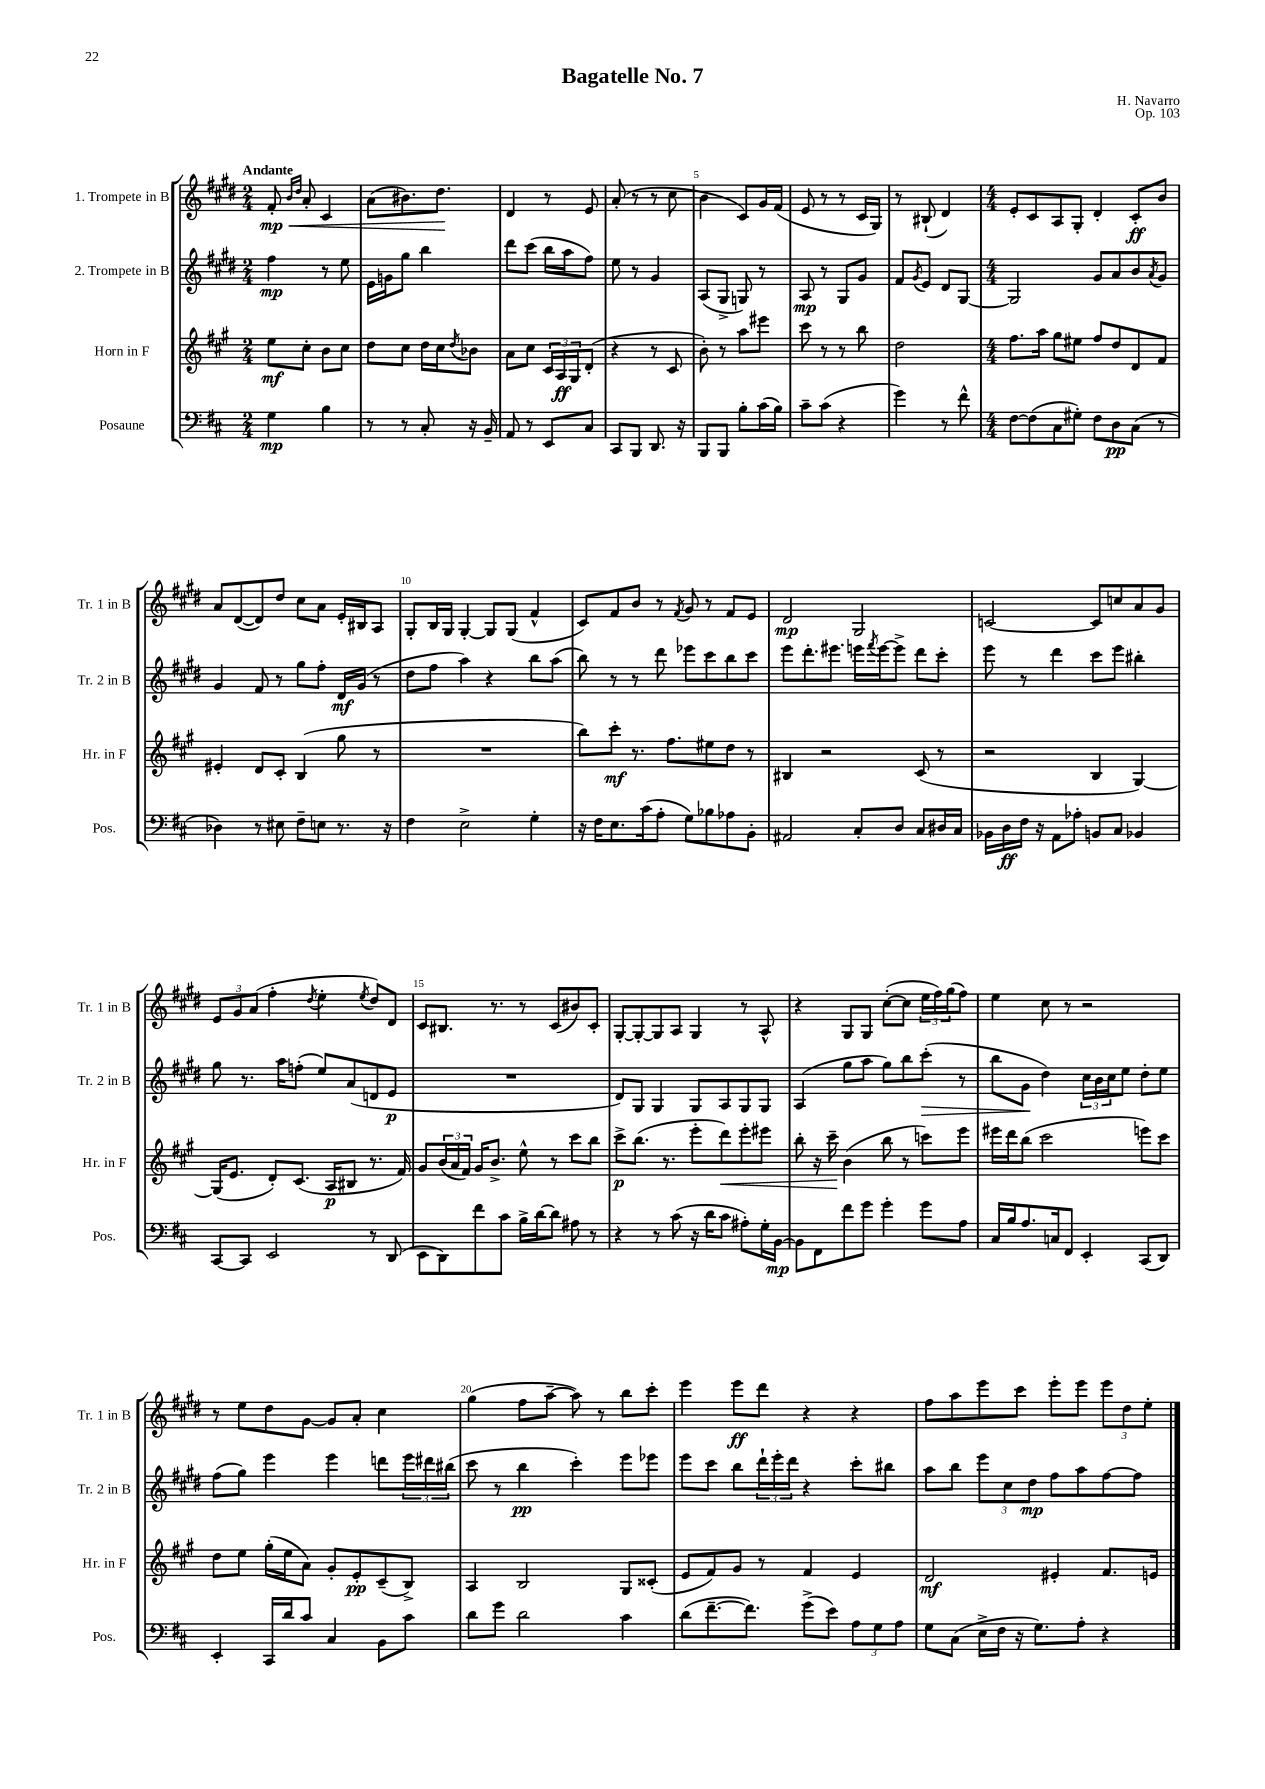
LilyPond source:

\header { title = "Bagatelle No. 7" composer = "H. Navarro" opus = "Op. 103" }
<<
\new StaffGroup <<
\new Staff = "s0" \with { instrumentName = "1. Trompete in B" shortInstrumentName = "Tr. 1 in B" } {
    \clef treble \key e \major \numericTimeSignature \time 2/4 \tempo "Andante"
    fis'8-.\mp\< \grace { b'16 dis''16 } a'8-. cis'4 |
    a'8( bis'8.) dis''8.\! |
    dis'4 r8 e'8 |
    a'8-.( r8 r8 cis''8 |
    b'4 cis'8) gis'16 fis'16( |
    e'8 r8 r8 cis'16 gis16) |
    r8 bis8-!( dis'4) |
    \numericTimeSignature \time 4/4 e'8-. cis'8 a8 gis8-. dis'4-. cis'8-.\ff b'8 |
    a'8 dis'8~( dis'8) dis''8 cis''8 a'8 e'16-. bis16 a8 |
    gis8-. b16 gis16 gis4~-. gis8 gis8( fis'4-^ |
    cis'8) fis'8 b'8 r8 \acciaccatura { fis'8 } gis'8 r8 fis'8 e'8 |
    dis'2\mp gis2 |
    c'2~ c'8 c''8 a'8 gis'8 |
    \tuplet 3/2 { e'8 gis'8 a'8( } fis''4-. \acciaccatura { dis''8 } e''4-. \acciaccatura { e''8 } dis''8) dis'8 |
    cis'8 bis8. r8. r8 cis'8( bis'8) cis'8-. |
    gis8~-. gis8~-. gis8 a8 gis4 r8 a8-^ |
    r4 gis8 gis8 cis''8~-.( cis''8 \tuplet 3/2 { e''16 fis''16) gis''16( } fis''8) |
    e''4 cis''8 r8 r2 |
    r8 e''8 dis''8 gis'8~ gis'8 a'8-. cis''4 |
    gis''4( fis''8 a''8~-- a''8) r8 b''8 cis'''8-. |
    e'''4 e'''8\ff dis'''8 r4 r4 |
    fis''8 a''8 e'''8 cis'''8 e'''8-. e'''8 \tuplet 3/2 { e'''8 dis''8 e''8-. } \bar "|." |
}
\new Staff = "s1" \with { instrumentName = "2. Trompete in B" shortInstrumentName = "Tr. 2 in B" } {
    \clef treble \key e \major \numericTimeSignature \time 2/4
    fis''4\mp r8 e''8 |
    e'16 g'16 gis''8 b''4 |
    dis'''8 cis'''8( b''16 a''16 fis''8) |
    e''8 r8 gis'4 |
    a8( gis8-> g8) r8 |
    a8\mp r8 gis8 gis'8 |
    fis'8 \acciaccatura { gis'8 } e'8 dis'8 gis8~ |
    \numericTimeSignature \time 4/4 gis2 gis'8 a'8 b'8 \acciaccatura { a'8 } gis'8 |
    gis'4 fis'8 r8 gis''8 fis''8-. dis'16\mf gis'16( r8 |
    dis''8 fis''8 a''4) r4 b''8 a''8( |
    b''8) r8 r8 dis'''8 ees'''8 cis'''8 b''8 cis'''8 |
    e'''8 dis'''8.-. eis'''8. e'''16 \acciaccatura { fis'''8 } e'''16~ e'''8-> dis'''8 cis'''8-. |
    e'''8 r8 dis'''4 cis'''8 e'''8 bis''4-. |
    gis''8 r8. a''16 f''8-.( e''8) a'8( d'8 e'8\p |
    R1 |
    dis'8) gis8 gis4 gis8 a8 gis8 gis8 |
    a4( gis''8 a''8 gis''8) b''8 cis'''8-.\>( r8 |
    b''8 gis'8\! dis''4) \tuplet 3/2 { cis''16 b'16 cis''16 } e''8 dis''8-. e''8 |
    fis''8( gis''8) e'''4 e'''4 d'''8 \tuplet 3/2 { e'''16 dis'''16 bis''16( } |
    cis'''8 r8 b''4\pp cis'''4-.) e'''8 ees'''8 |
    e'''8 cis'''8 b''8 \tuplet 3/2 { dis'''16-! e'''16-. dis'''16 } r4 cis'''8-. bis''8 |
    a''8 b''8 \tuplet 3/2 { e'''8 cis''8 dis''8\mp } fis''8 a''8 fis''8~ fis''8 \bar "|." |
}
\new Staff = "s2" \with { instrumentName = "Horn in F" shortInstrumentName = "Hr. in F" } {
    \clef treble \key a \major \numericTimeSignature \time 2/4
    e''8\mf cis''8-. b'8 cis''8 |
    d''8 cis''8 d''16 cis''16 \acciaccatura { d''8 } bes'8 |
    a'8 cis''8 \tuplet 3/2 { cis'16 a16\ff gis16 } d'8-.( |
    r4 r8 cis'8 |
    b'8-.) r8 a''8 eis'''8 |
    cis'''8 r8 r8 b''8 |
    d''2 |
    \numericTimeSignature \time 4/4 fis''8. a''16 gis''8 eis''8 fis''8 d''8 d'8 fis'8 |
    eis'4-. d'8 cis'8-. b4( gis''8 r8 |
    R1 |
    b''8) cis'''8-.\mf r8. fis''8. eis''8 d''8 r8 |
    bis4 r2 cis'8( r8 |
    r2 b4 gis4~) |
    gis16( e'8. d'8-.) cis'8.( a16\p bis8 r8. fis'16) |
    gis'8 \tuplet 3/2 { b'16( a'16 fis'16) } gis'16 b'8.-> e''8-^ r8 cis'''8 b''8 |
    cis'''8->\p b''8.( r8. e'''8-. d'''8\<) e'''8-. eis'''8 |
    b''8-. r16 cis'''16--\! b'4( b''8 r8 c'''8) e'''8 |
    eis'''16 d'''16 b''8( cis'''2 e'''8) cis'''8 |
    d''8 e''8 gis''16-.( e''16 a'8) gis'8-. e'8-.\pp cis'8--( b8->) |
    a4 b2 gis8 cisis'8-.( |
    e'8 fis'8) gis'8 r8 fis'4 e'4 |
    d'2\mf eis'4-. fis'8. e'16 \bar "|." |
}
\new Staff = "s3" \with { instrumentName = "Posaune" shortInstrumentName = "Pos." } {
    \clef bass \key d \major \numericTimeSignature \time 2/4
    g4\mp b4 |
    r8 r8 cis8-. r16 b,16-- |
    a,8 r8 e,8 cis8 |
    cis,8 b,,8 d,8. r16 |
    b,,8 b,,8 b8-. cis'16( b16) |
    cis'8-- cis'8( r4 |
    g'4) r8 fis'8-^ |
    \numericTimeSignature \time 4/4 fis8~ fis8( cis8 gis8-.) fis8 d8\pp cis8( r8 |
    des4) r8 eis8 fis8-- e8 r8. r16 |
    fis4 e2-> g4-. |
    r16 fis16 e8. cis'16( a8-. g8) bes8 aes8 b,8-. |
    ais,2 cis8-. d8 cis8 dis16 cis16 |
    bes,16 d16\ff fis16 r16 a,8 aes8-. b,8 cis8 bes,4 |
    cis,8~ cis,8 e,2 r8 d,8( |
    e,8 d,8) fis'8 cis'8 b16-> d'16~ d'8 ais8 r8 |
    r4 r8 cis'8( r16 d'16 cis'8 ais8-.) g16-. b,16~\mp |
    b,8 fis,8 fis'8 g'8 g'4-. g'8 a8 |
    cis16 b16 a8. c16 fis,8 e,4-. cis,8( d,8) |
    e,4-. cis,16 d'16 cis'8 cis4 b,8 cis'8 |
    d'8 g'8 d'2 cis'4 |
    d'8( fis'8.~-- fis'8.) g'8->( e'8) \tuplet 3/2 { a8 g8 a8 } |
    g8 cis8( e16-> fis16 r16 g8.) a8-. r4 \bar "|." |
}
>>
>>
\layout { \context { \Score \override BarNumber.break-visibility = ##(#f #t #t) barNumberVisibility = #(every-nth-bar-number-visible 5) } }
